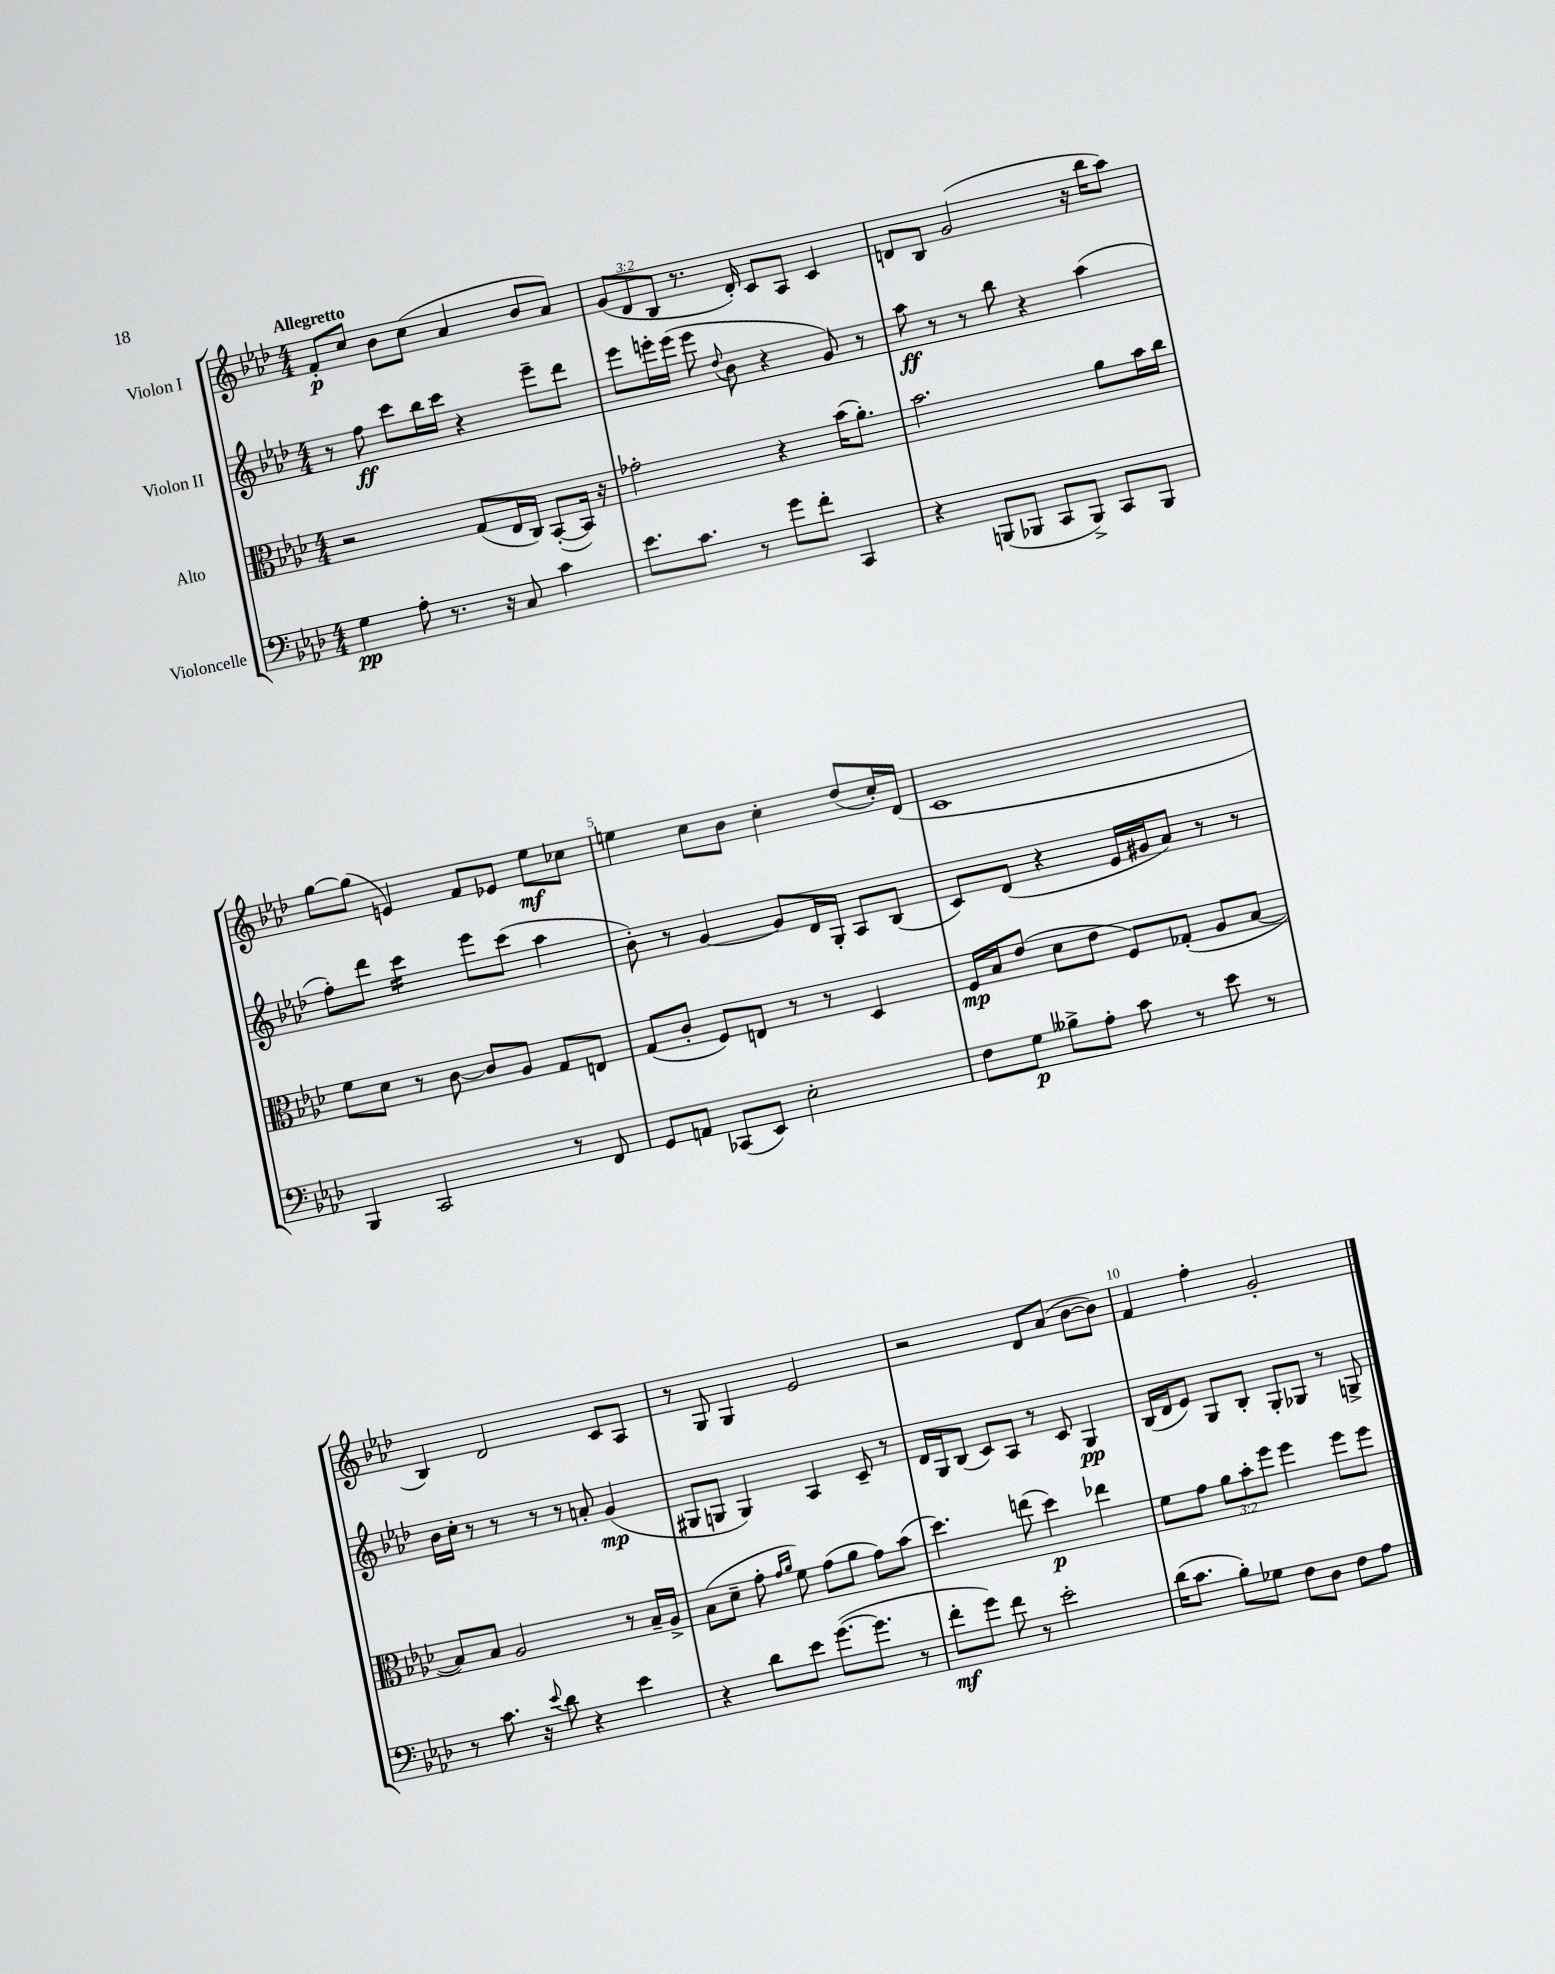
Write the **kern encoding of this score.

**kern	**dynam	**kern	**dynam	**kern	**dynam	**kern	**dynam
*part4	*part4	*part3	*part3	*part2	*part2	*part1	*part1
*staff4	*staff4	*staff3	*staff3	*staff2	*staff2	*staff1	*staff1
*I"Violoncelle	*	*I"Alto	*	*I"Violon II	*	*I"Violon I	*
*clefF4	*	*clefC3	*	*clefG2	*	*clefG2	*
*k[b-e-a-d-]	*	*k[b-e-a-d-]	*	*k[b-e-a-d-]	*	*k[b-e-a-d-]	*
*M4/4	*	*M4/4	*	*M4/4	*	*M4/4	*
=1	=1	=1	=1	=1	=1	=1	=1
!	!	!	!	!	!	!LO:TX:a:B:t=Allegretto	!
4G\	pp	2r	.	8r	.	8f'/L	p
.	.	.	.	8ff\	ff	8cc/J	.
8A-'\	.	.	.	8ccc\L	.	8b-\L	.
8.r	.	.	.	16bb-\L	.	(8cc\J	.
.	.	.	.	16ccc\JJ	.	.	.
.	.	(8G/L	.	4r	.	4a-/	.
16r	.	.	.	.	.	.	.
8C/	.	16E-/L	.	.	.	.	.
.	.	16C/JJ)	.	.	.	.	.
4c\	.	([8BB-'/L	.	8eee-~\L	.	8b-/L	.
.	.	16BB-/Jk])	.	8ddd-\J	.	8a-/J)	.
.	.	16r	.	.	.	.	.
=2	=2	=2	=2	=2	=2	=2	=2
8.e-\L	.	2g-X'\	.	8eee-\L	.	(12g/L	.
.	.	.	.	.	.	12d-/	.
.	.	.	.	16eeen'\L	.	.	.
.	.	.	.	.	.	12B-/J	.
8.c\J	.	.	.	(16eee\JJ	.	.	.
.	.	.	.	8eee\	.	8.r	.
.	.	.	.	8qqdd-/	.	.	.
8r	.	.	.	8b-\	.	.	.
.	.	.	.	.	.	16d-'/)	.
8g\L	.	4r	.	4r	.	8c/L	.
8f'\J	.	.	.	.	.	8A-/J	.
4CC/	.	(16b-\KL	.	8g/)	.	4c/	.
.	.	8.a-'\J)	.	.	.	.	.
.	.	.	.	8r	.	.	.
=3	=3	=3	=3	=3	=3	=3	=3
4r	.	2.b-\	.	8aa-\	ff	8dn/L	.
.	.	.	.	8r	.	8B-/J	.
(8BBBn/L	.	.	.	8r	.	(2g/	.
8BBB-X/J	.	.	.	8bb-\	.	.	.
8CC/L	.	.	.	4r	.	.	.
8BBB-^/J)	.	.	.	.	.	.	.
8CC/L	.	8a-\L	.	(4aa-\	.	16r	.
.	.	.	.	.	.	16bb-\KL	.
8BBB-/J	.	16b-\L	.	.	.	8aa-\J)	.
.	.	16cc\JJ	.	.	.	.	.
!!LO:LB:g=z
=4	=4	=4	=4	=4	=4	=4	=4
4BBB-/	.	8f\L	.	8ff'\L)	.	[8gg\L	.
.	.	8d-\J	.	8ddd-\J	.	(8gg\J]	.
*	*	*	*	*tremolo	*	*	*
2CC/	.	8r	.	16ccc\LL	.	4en/)	.
.	.	.	.	16ccc\	.	.	.
.	.	[8c\	.	16ccc\	.	.	.
.	.	.	.	16ccc\JJ	.	.	.
*	*	*	*	*Xtremolo	*	*	*
.	.	8c/L]	.	8eee-\L	.	8f/L	.
.	.	8A-/J	.	(8ccc\J	.	8e-X/J	.
8r	.	8G/L	.	4aa-\	.	8ee-\L	mf
8FF/	.	8En/J	.	.	.	8cc-X\J	.
=5	=5	=5	=5	=5	=5	=5	=5
8GG/L	.	(8G/L	.	8b-'\)	.	4een\	.
8AAn/J	.	8c'/J	.	8r	.	.	.
(8CC-X/L	.	8F/L)	.	[4g/	.	8cc\L	.
8EE-/J)	.	8En/J	.	.	.	8b-\J	.
2E-'\	.	8r	.	8g/L]	.	4cc'\	.
.	.	8r	.	16d-/L	.	.	.
.	.	.	.	16G'/JJ	.	.	.
.	.	4D-/	.	8A-/L	.	(8dd-/L	.
.	.	.	.	(8B-/J	.	16cc'/L)	.
.	.	.	.	.	.	(16d-/JJ	.
=6	=6	=6	=6	=6	=6	=6	=6
8F\L	.	16F/LL	mp	8c/L)	.	1c	.
.	.	16B-/J	.	.	.	.	.
8G\J	p	(8e-/J	.	(8d-/J	.	.	.
8B--X^\L	.	8d-\L	.	4r	.	.	.
8A-'\J	.	8e-\J	.	.	.	.	.
8c\	.	8F/L)	.	16e-/LL	.	.	.
.	.	.	.	16g#X/J	.	.	.
8r	.	(8G-X'/J	.	8a-/J)	.	.	.
8e-\	.	8A-/L	.	8r	.	.	.
8r	.	[8B-/J	.	8r	.	.	.
!!LO:LB:g=z
=7	=7	=7	=7	=7	=7	=7	=7
8r	.	8B-/L])	.	16b-\LL	.	4B-/)	.
.	.	.	.	16cc'\JJ	.	.	.
8.c\	.	8B-/J	.	8r	.	.	.
.	.	2A-/	.	8r	.	2d-/	.
16r	.	.	.	.	.	.	.
8qqe-/	.	.	.	.	.	.	.
8d-\	.	.	.	8r	.	.	.
4r	.	.	.	8r	.	.	.
.	.	.	.	8an'/	.	.	.
4e-\	.	8r	.	(4g/	mp	8c/L	.
.	.	16B-~/LL	.	.	.	8A-/J	.
.	.	16A-^/JJ	.	.	.	.	.
=8	=8	=8	=8	=8	=8	=8	=8
4r	.	(8B-\L	.	8G#X/L	.	8r	.
.	.	8d-~\J	.	8Gn/J	.	8G/	.
8d-\L	.	8g'\	.	4G/)	.	4G/	.
.	.	16qqg/LL	.	.	.	.	.
.	.	16qqa-/JJ	.	.	.	.	.
8e-\J	.	8f\)	.	.	.	.	.
([8.g\L	.	(8g\L	.	4A-/	.	2e-/	.
.	.	8a-\J	.	.	.	.	.
8.g\J]	.	.	.	.	.	.	.
.	.	8g\L)	.	8c~/	.	.	.
8r	.	(8b-\J	.	8r	.	.	.
=9	=9	=9	=9	=9	=9	=9	=9
8f'\L	mf	4.dd-\)	.	16d-/LL	.	2r	.
.	.	.	.	16G/J	.	.	.
8g\J)	.	.	.	(8B-/J	.	.	.
8f\	.	.	.	8c/L)	.	.	.
8r	.	(8een\	.	8A-/J	.	.	.
2e-'\	.	4dd-\)	p	8r	.	8d-/L	.
.	.	.	.	8c/	.	(8a-/J	.
.	.	4ee-X\	.	4G/	pp	[8b-\L	.
.	.	.	.	.	.	8b-\J])	.
=10	=10	=10	=10	=10	=10	=10	=10
(16d-\KL	.	8f\L	.	(16B-/LL	.	4f/	.
8.c\J	.	.	.	16d-/J	.	.	.
.	.	8g\J	.	8e-/J)	.	.	.
8B-'\L)	.	12a-\L	.	8G/L	.	4ff'\	.
.	.	12b-'\	.	.	.	.	.
8G-X\J	.	.	.	8B-'/J	.	.	.
.	.	12ff\J	.	.	.	.	.
8F\L	.	4ff\	.	8G'/L	.	2g'/	.
8D-\J	.	.	.	8G-X/J	.	.	.
8F\L	.	8ff\L	.	8r	.	.	.
8A-\J	.	8ff\J	.	8Gn^/	.	.	.
==	==	==	==	==	==	==	==
*-	*-	*-	*-	*-	*-	*-	*-
